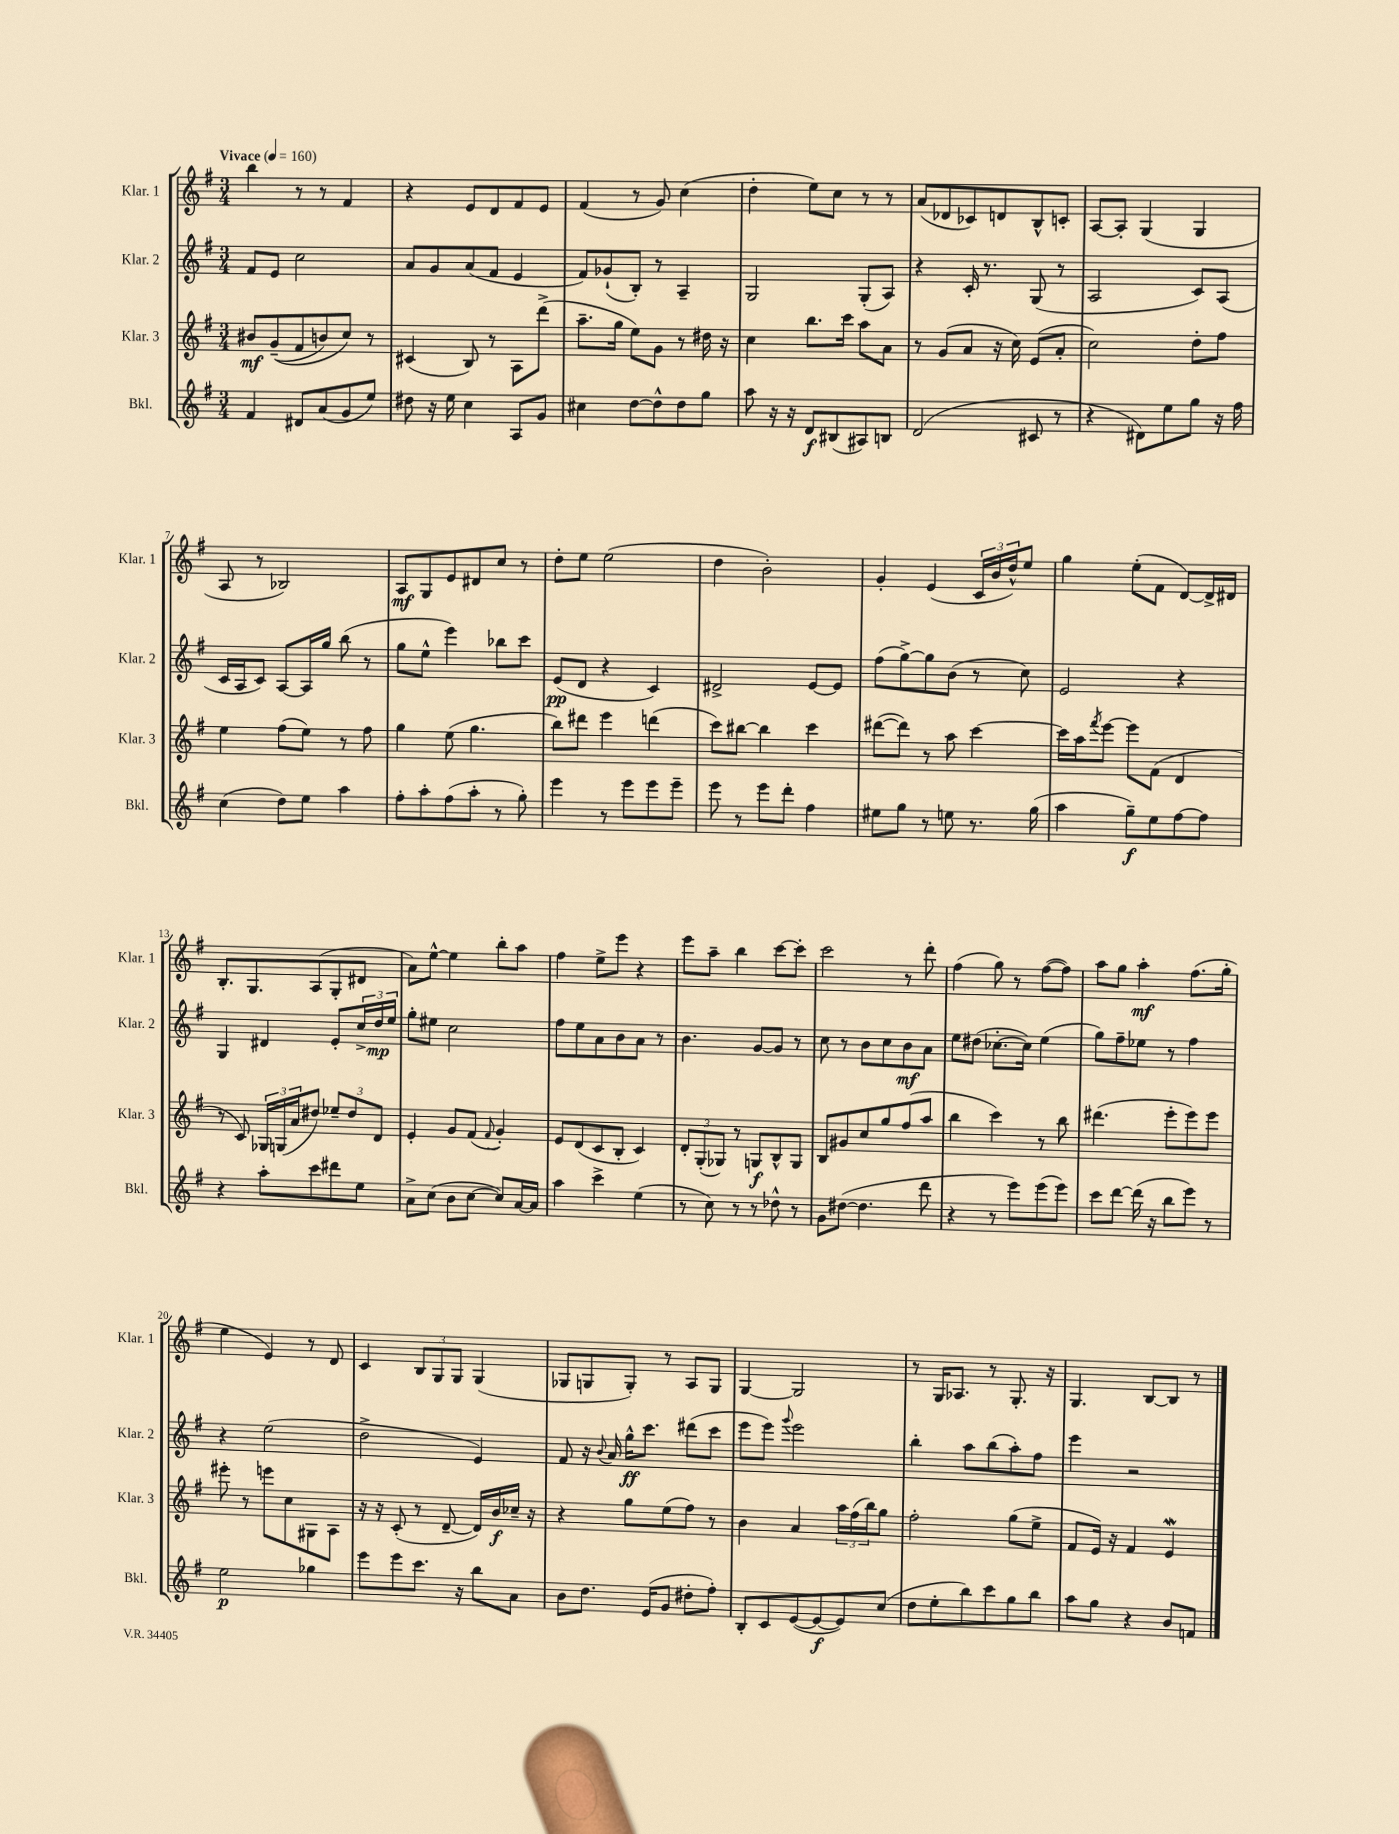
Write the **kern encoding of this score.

**kern	**dynam	**kern	**dynam	**kern	**dynam	**kern	**dynam
*part4	*part4	*part3	*part3	*part2	*part2	*part1	*part1
*staff4	*staff4	*staff3	*staff3	*staff2	*staff2	*staff1	*staff1
*I"Bkl.	*	*I"Klar. 3	*	*I"Klar. 2	*	*I"Klar. 1	*
*I'Bkl.	*	*I'Klar. 3	*	*I'Klar. 2	*	*I'Klar. 1	*
*clefG2	*	*clefG2	*	*clefG2	*	*clefG2	*
*k[f#]	*	*k[f#]	*	*k[f#]	*	*k[f#]	*
*M3/4	*	*M3/4	*	*M3/4	*	*M3/4	*
*MM160	*	*MM160	*	*MM160	*	*MM160	*
=1	=1	=1	=1	=1	=1	=1	=1
!	!	!	!	!	!	!LO:TX:a:B:t=Vivace	!
4f#/	.	8b#X/L	mf	8f#/L	.	4bb\	.
.	.	((8g~/	.	8e/J	.	.	.
8d#X/L	.	8f#/	.	2cc\	.	8r	.
(8a/	.	8bn/)	.	.	.	8r	.
8g/	.	8cc/J)	.	.	.	4f#/	.
8ee/J)	.	8r	.	.	.	.	.
=2	=2	=2	=2	=2	=2	=2	=2
8dd#X\	.	(4c#X/	.	8a/L	.	4r	.
16r	.	.	.	8g/	.	.	.
16ee\	.	.	.	.	.	.	.
4cc\	.	8B/)	.	(8a/	.	8e/L	.
.	.	8r	.	8f#/J	.	8d/	.
8A/L	.	8A\L	.	4e/	.	8f#/	.
8g/J	.	(8ddd^\J	.	.	.	8e/J	.
=3	=3	=3	=3	=3	=3	=3	=3
4cc#X\	.	8.aa~\L	.	8f#/L)	.	(4f#/	.
.	.	.	.	(8g-X`/	.	.	.
.	.	16gg\Jk	.	.	.	.	.
[8dd\L	.	8ee\L)	.	8B'/J)	.	8r	.
8dd^^\]	.	8g\J	.	8r	.	8g/)	.
8dd\	.	8r	.	4A~/	.	(4cc\	.
8gg\J	.	16dd#X\	.	.	.	.	.
.	.	16r	.	.	.	.	.
=4	=4	=4	=4	=4	=4	=4	=4
8aa\	.	4cc\	.	2G/	.	4dd'\	.
16r	.	.	.	.	.	.	.
16r	.	.	.	.	.	.	.
8d/L	f	8.bb\L	.	.	.	8ee\L)	.
(8B#X/	.	.	.	.	.	8cc\J	.
.	.	16ccc\Jk	.	.	.	.	.
8A#X/)	.	8aa\L	.	(8G'/L	.	8r	.
8Bn/J	.	8a\J	.	8A/J)	.	8r	.
=5	=5	=5	=5	=5	=5	=5	=5
(2d/	.	8r	.	4r	.	(8a/L	.
.	.	(8g/L	.	.	.	8d-X/	.
.	.	8a/J	.	16c'/	.	8c-X/)	.
.	.	.	.	8.r	.	.	.
.	.	16r	.	.	.	8dn/	.
.	.	16cc\)	.	.	.	.	.
8c#X/	.	(8e/L	.	(8G/	.	8B^^/	.
8r	.	8a'/J	.	8r	.	8cn'/J	.
=6	=6	=6	=6	=6	=6	=6	=6
4r	.	2cc\)	.	2A/	.	[8A/L	.
.	.	.	.	.	.	8A'/J]	.
8d#X\L)	.	.	.	.	.	(4G/	.
8ee\	.	.	.	.	.	.	.
8gg\J	.	8dd'\L	.	8c/L)	.	4G/	.
16r	.	8ff#\J	.	(8A/J	.	.	.
16ff#\	.	.	.	.	.	.	.
!!LO:LB:g=z
=7	=7	=7	=7	=7	=7	=7	=7
(4cc\	.	4ee\	.	16c/LL	.	8A/	.
.	.	.	.	16A/J	.	.	.
.	.	.	.	8c/J)	.	8r	.
8dd\L)	.	(8ff#\L	.	[8A/L	.	2B-X/)	.
8ee\J	.	8ee\J)	.	16A/L]	.	.	.
.	.	.	.	16gg/JJ	.	.	.
4aa\	.	8r	.	(8bb\	.	.	.
.	.	8ff#\	.	8r	.	.	.
=8	=8	=8	=8	=8	=8	=8	=8
8ff#'\L	.	4gg\	.	8gg\L	.	8A/L	mf
8aa'\	.	.	.	8ee^^\J	.	8G/	.
(8ff#\	.	(8ee\	.	4eee\)	.	8e/	.
8aa'\J	.	4.gg\	.	.	.	8d#X/	.
8r	.	.	.	8bb-X\L	.	8cc/J	.
8gg'\)	.	.	.	8ccc\J	.	8r	.
=9	=9	=9	=9	=9	=9	=9	=9
4eee\	.	8bb\L)	.	(8e/L	pp	8dd'\L	.
.	.	8ddd#X\J	.	8d/J	.	8ee\J	.
8r	.	4eee\	.	4r	.	(2ee\	.
8eee\L	.	.	.	.	.	.	.
8eee\	.	(4dddn\	.	4c/)	.	.	.
8eee~\J	.	.	.	.	.	.	.
=10	=10	=10	=10	=10	=10	=10	=10
8eee\	.	8ccc\L)	.	2d#X^/	.	4dd\	.
8r	.	[8bb#X\J	.	.	.	.	.
8eee\L	.	4bb#\]	.	.	.	2b'\)	.
8ddd'\J	.	.	.	.	.	.	.
4ff#\	.	4ccc\	.	[8e/L	.	.	.
.	.	.	.	8e/J]	.	.	.
=11	=11	=11	=11	=11	=11	=11	=11
8ee#X\L	.	([8ddd#X\L	.	(8ff#\L	.	4g'/	.
8gg\J	.	8ddd#\J])	.	[8gg^\)	.	.	.
8r	.	8r	.	8gg\]	.	(4e/	.
8een\	.	8aa\	.	(8b\J	.	.	.
8.r	.	[4ccc\	.	8r	.	24c/LL	.
.	.	.	.	.	.	24b/	.
.	.	.	.	.	.	24dd^^/J)	.
.	.	.	.	8cc\)	.	8ee/J	.
(16gg\	.	.	.	.	.	.	.
=12	=12	=12	=12	=12	=12	=12	=12
4aa\	.	16ccc\LL]	.	2e/	.	4gg\	.
.	.	16aa\J	.	.	.	.	.
.	.	8qfff#/	.	.	.	.	.
.	.	[8eee\J	.	.	.	.	.
8gg~\L)	f	8eee\L]	.	.	.	(8ee'\L	.
8ee\	.	(8f#\J	.	.	.	8f#\J	.
[8ff#\	.	4d/	.	4r	.	[8d/L)	.
8ff#\J]	.	.	.	.	.	16d^/L]	.
.	.	.	.	.	.	16d#X/JJ	.
!!LO:LB:g=z
=13	=13	=13	=13	=13	=13	=13	=13
4r	.	8r	.	4G/	.	8.B'/L	.
.	.	8c/)	.	.	.	.	.
.	.	.	.	.	.	8.G/	.
8aa'\L	.	24G-X/LL	.	4d#X/	.	.	.
.	.	(24Gn/	.	.	.	.	.
.	.	24a/J	.	.	.	.	.
8ccc\	.	8dd#X/J)	.	.	.	(8A/	.
8ddd#X\	.	12ee-X~/L	.	8e'/L	.	8G'/	.
.	.	12dd#/	.	.	.	.	.
8ee\J	.	.	.	24cc^/L	.	8d#X/J	.
.	.	12d/J	.	24dd/	mp	.	.
.	.	.	.	24ee/JJ	.	.	.
=14	=14	=14	=14	=14	=14	=14	=14
8a^\L	.	4e'/	.	8gg'\L	.	8a\L)	.
(8cc\J	.	.	.	8ee#X\J	.	[8ee^^\J	.
8b\L	.	8g/L	.	2cc\	.	4ee\]	.
[8cc\J	.	(8f#/J	.	.	.	.	.
.	.	8qqf#/	.	.	.	.	.
8cc/L])	.	4g'/)	.	.	.	8bb'\L	.
[16a/L	.	.	.	.	.	8aa\J	.
16a/JJ]	.	.	.	.	.	.	.
=15	=15	=15	=15	=15	=15	=15	=15
4aa\	.	8e/L	.	8ff#\L	.	4ff#\	.
.	.	(8d/	.	8ee\	.	.	.
4ccc^\	.	8c/	.	8a\	.	8ee^\L	.
.	.	8B'/J	.	8b\	.	8eee\J	.
(4ee\	.	4c/)	.	8a\J	.	4r	.
.	.	.	.	8r	.	.	.
=16	=16	=16	=16	=16	=16	=16	=16
8r	.	12d'/L	.	4.b\	.	8eee\L	.
.	.	(12G'/	.	.	.	.	.
8cc\)	.	.	.	.	.	8aa~\J	.
.	.	12G-X/J)	.	.	.	.	.
8r	.	8r	.	.	.	4bb\	.
8r	.	8Gn/L	f	[8g/L	.	.	.
8dd-X^^\	.	8B^^/	.	8g/J]	.	[8ccc\L	.
8r	.	8G/J	.	8r	.	8ccc'\J]	.
=17	=17	=17	=17	=17	=17	=17	=17
8g\L	.	8B/L	.	8cc\	.	2ccc\	.
([8dd#X\J	.	8g#X/	.	8r	.	.	.
4.dd#\]	.	8cc/	.	8b\L	.	.	.
.	.	8gg/	.	8cc\	.	.	.
.	.	(8ff#/	.	8b\	mf	8r	.
8ddd\	.	8aa/J	.	8a\J	.	8ddd'\	.
=18	=18	=18	=18	=18	=18	=18	=18
4r	.	4bb\	.	8ee\L	.	(4ff#\	.
.	.	.	.	(8dd#X\J	.	.	.
8r	.	4ccc\)	.	[8.cc-X'\L	.	8gg\)	.
8eee\L)	.	.	.	.	.	8r	.
.	.	.	.	16cc-\Jk])	.	.	.
(8eee\	.	8r	.	(4ee\	.	([8ff#\L	.
8eee\J)	.	8bb\	.	.	.	8ff#\J])	.
=19	=19	=19	=19	=19	=19	=19	=19
8ccc\L	.	(4.ddd#X\	.	8gg\L)	.	8aa\L	.
[8ddd\J	.	.	.	8ff#~\	.	8gg\J	.
(16ddd\]	.	.	.	8ee-X\J	.	4aa'\	mf
16r	.	.	.	.	.	.	.
8bb\L	.	8eee'\L	.	8r	.	.	.
8eee\J)	.	8eee\)	.	4ff#\	.	(8.ff#\L	.
8r	.	8eee\J	.	.	.	.	.
.	.	.	.	.	.	16gg'\Jk	.
!!LO:LB:g=z
=20	=20	=20	=20	=20	=20	=20	=20
2ee\	p	8eee#X'\	.	4r	.	4ee\	.
.	.	8r	.	.	.	.	.
.	.	8eeen\L	.	(2ee\	.	4e/)	.
.	.	8cc\	.	.	.	.	.
4gg-X\	.	8G#X\	.	.	.	8r	.
.	.	8A\J	.	.	.	8d/	.
=21	=21	=21	=21	=21	=21	=21	=21
8eee\L	.	16r	.	2dd^\	.	4c/	.
.	.	16r	.	.	.	.	.
8eee\	.	(8c'/	.	.	.	.	.
8.ccc\J	.	8r	.	.	.	12B/L	.
.	.	.	.	.	.	12G/	.
.	.	[8d~/	.	.	.	.	.
.	.	.	.	.	.	12G/J	.
16r	.	.	.	.	.	.	.
8bb\L	.	16d/LL])	.	4e/)	.	(4G/	.
.	.	16b/	f	.	.	.	.
8a\J	.	16cc-X~/JJ	.	.	.	.	.
.	.	16r	.	.	.	.	.
=22	=22	=22	=22	=22	=22	=22	=22
8b\L	.	4r	.	8f#/	.	8G-X/L	.
8.dd\J	.	.	.	16r	.	8Gn/	.
.	.	.	.	8qqb/	.	.	.
.	.	.	.	16a/	.	.	.
.	.	8gg\L	.	16gg^^\KL	ff	8G'/J)	.
(16e/KL	.	.	.	8.ccc\J	.	.	.
8g/J	.	(8ee\	.	.	.	8r	.
8dd#X'\L	.	8ff#\J)	.	(8ddd#X\L	.	8A/L	.
8ff#'\J)	.	8r	.	8ccc\J	.	8G/J	.
=23	=23	=23	=23	=23	=23	=23	=23
8B'/L	.	4b\	.	8eee\L	.	[4G/	.
8c/	.	.	.	8eee\J)	.	.	.
.	.	.	.	8qqggg/	.	.	.
([8e/	.	4a/	.	2eee\	.	2G/]	.
8e/_	f	.	.	.	.	.	.
8e/])	.	24aa\LL	.	.	.	.	.
.	.	(24ff#\	.	.	.	.	.
.	.	24bb\J)	.	.	.	.	.
(8cc/J	.	8gg\J	.	.	.	.	.
=24	=24	=24	=24	=24	=24	=24	=24
8dd\L	.	2ff#'\	.	4bb'\	.	8r	.
8ee'\	.	.	.	.	.	16G/KL	.
.	.	.	.	.	.	8.A-X/J	.
8bb\)	.	.	.	8aa\L	.	.	.
8ccc\	.	.	.	(8bb\	.	8r	.
8gg\	.	(8gg\L	.	8aa'\)	.	8.G'/	.
8bb\J	.	8ee^\J	.	8ff#\J	.	.	.
.	.	.	.	.	.	16r	.
=25	=25	=25	=25	=25	=25	=25	=25
8aa\L	.	8f#/L	.	4eee\	.	4.G/	.
8gg\J	.	16e/Jk)	.	.	.	.	.
.	.	16r	.	.	.	.	.
4r	.	4f#/	.	2r	.	.	.
.	.	.	.	.	.	[8B/L	.
8b/L	.	4eW/	.	.	.	8B/J]	.
8fn/J	.	.	.	.	.	8r	.
==	==	==	==	==	==	==	==
*-	*-	*-	*-	*-	*-	*-	*-
